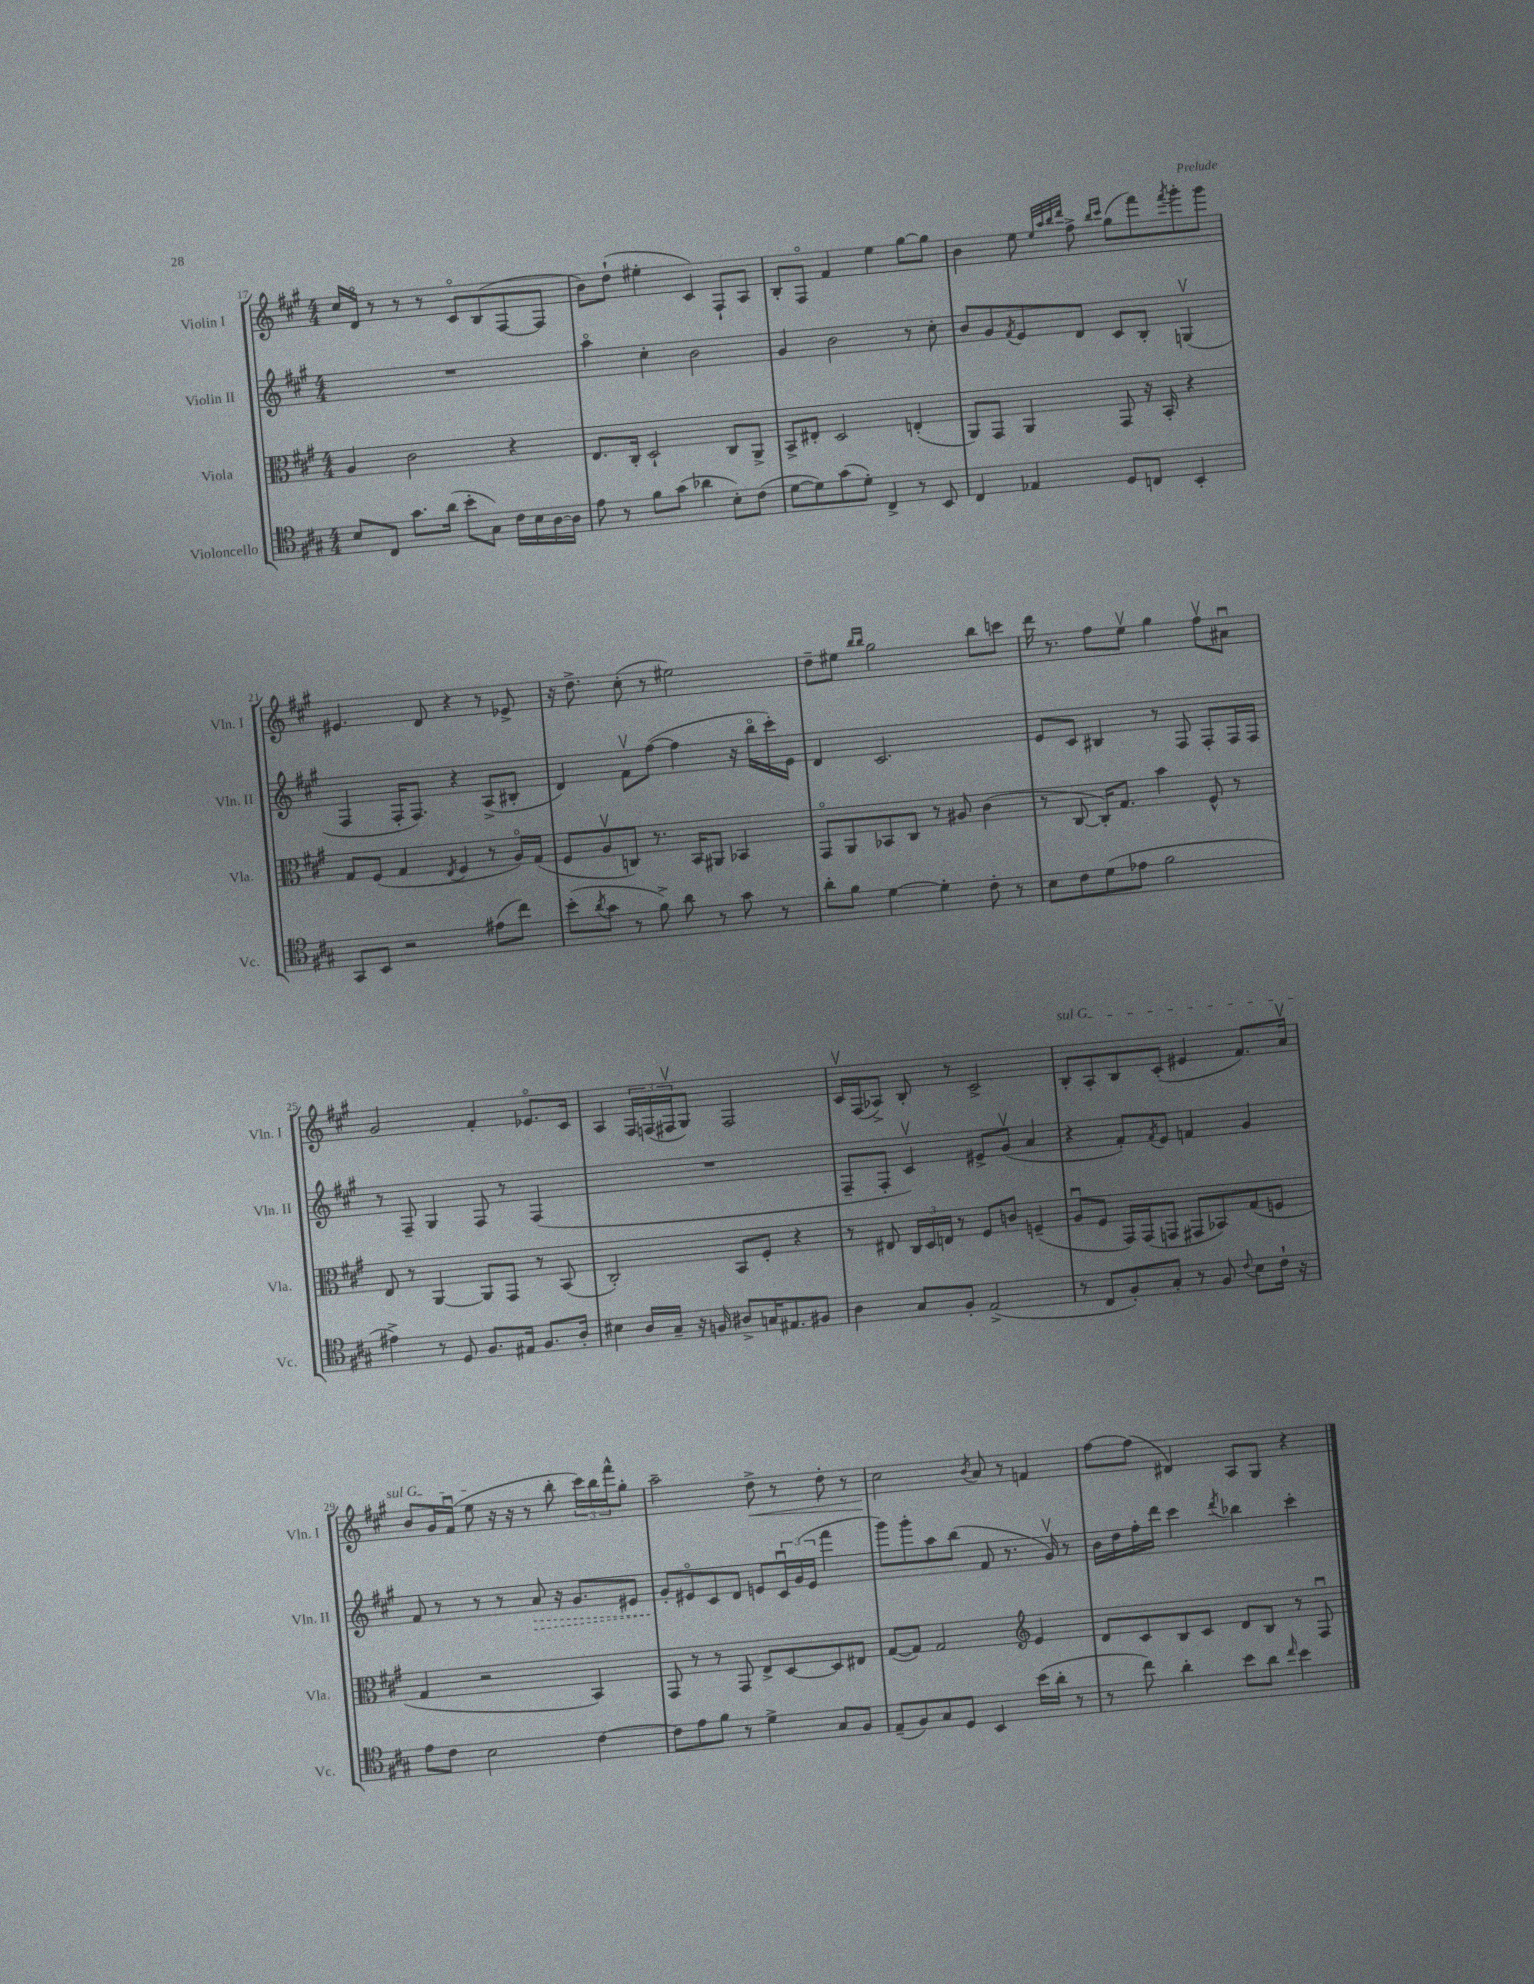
<<
\new StaffGroup <<
\new Staff = "s0" \with { instrumentName = "Violin I" shortInstrumentName = "Vln. I" } {
    \clef treble \key a \major \numericTimeSignature \time 4/4
    cis''16 d'16\flageolet r8 r8 r8 cis'8\flageolet b8( fis8~ fis8 |
    b'8) d''8-!( eis''4-. cis'4) fis8-! a8 |
    b8-. fis8\flageolet fis'4 e''4 gis''8~ gis''8 |
    b'4 e''8 \grace { e''32 a''32 b''32 d'''32 } fis''8-> \grace { b''16 cis'''16 } gis''8( fis'''8) \acciaccatura { fis'''8 } gis'''8-. gis'''8 |
    eis'4. d'8 r4 r8 ees'8-> |
    r16 d''8.-> cis''8-.( r8 eis''2) |
    d''8-- eis''8 \grace { b''16 b''16 } gis''2 b''8 c'''8 |
    d'''16 r8. fis''8 e''8\upbow gis''4 fis''8\upbow ais'8\downbow |
    gis'2 fis'4-. ees'8.\flageolet cis'16 |
    a4 \tuplet 3/2 { fis16 f16( fis16\upbow } gis8) fis2 |
    cis'16\upbow fis16( aes8->) b8-. r8 cis'2-> |
    \once \override TextSpanner.bound-details.left.text = \markup { \italic "sul G" } b8-.\startTextSpan a8-. b8 cis'8-.( eis'4 fis'8.) a'16\upbow |
    b'8 gis'16 fis'16\downbow( e''8\stopTextSpan r16 r16 r8 b''8-. \tuplet 3/2 { cis'''16) b''16 fis'''16-^ } gis''8-. |
    a''2-- d''8->\< r8 d''8-. r8 |
    cis''2\! \acciaccatura { b'8 } a'8 r8 f'4 |
    fis''8~ fis''8( dis'4) a8 gis8 r4 \bar "|." |
}
\new Staff = "s1" \with { instrumentName = "Violin II" shortInstrumentName = "Vln. II" } {
    \clef treble \key a \major \numericTimeSignature \time 4/4
    R1 |
    a''4\flageolet cis''4-. b'2 |
    gis'4 b'2 r8 cis''8-. |
    b'8 gis'8 \acciaccatura { fis'8 } e'8 d'8 cis'8 b8-. g4\upbow( |
    fis4 fis16-. fis8.) r4 a8->( bis8-. |
    d'4) fis'8\upbow fis''8~( fis''4 r16 b''16\flageolet cis'''16-.) e'16 |
    d'4 cis'2. |
    e'8 cis'8 bis4 r8 fis8 fis8-. fis16 fis16 |
    r8 fis8-- gis4 fis8 r8 fis4( |
    R1 |
    fis8-- fis8-. cis'4\upbow) eis'8-> gis'8\upbow( a'4 |
    r4 fis'8-.) \acciaccatura { fis'8 } e'8 f'4 gis'4 |
    fis'8 r8 r8 r8 \once \override Hairpin.style = #'dashed-line a'8\> r16 gis'8. eis'8 |
    gis'8-.\! eis'8\flageolet cis'8 d'8 e'8 \tuplet 3/2 { cis'16\downbow gis'16( e'16 } fis'''4 |
    gis'''8) gis'''8-. a''8 b''8( fis'8 r8. gis'16\upbow) r8 |
    b'16 d''16 fis''16-. d'''16 cis'''4 \acciaccatura { d'''8 } bes''4 cis'''4-. \bar "|." |
}
\new Staff = "s2" \with { instrumentName = "Viola" shortInstrumentName = "Vla." } {
    \clef alto \key a \major \numericTimeSignature \time 4/4
    a4 cis'2 r4 |
    e8. cis16-. d2-! cis8 a,8-> |
    b,8-> eis8-. d2 e4-.( |
    a,8) gis,8 a,4 gis,8 r16 b,16-. r4 |
    gis8 fis8( gis4 \acciaccatura { e8 } fis4 r8 a16\flageolet) gis16( |
    fis8 a8\upbow c8) r8. b,16 ais,8 bes,4 |
    gis,8\flageolet a,8 bes,8 cis8 r8 ais8 cis'4( |
    r8 cis8~ cis16-.) gis8. b'4 fis8-^ r8 |
    e8 r8 a,4~ a,8 gis,8 r8 b,8( |
    cis2-.) b,8 fis8-. r4 |
    r8 eis8 \tuplet 3/2 { cis16 d16 e16 } r8 fis8 c'8 f4--( |
    a8\downbow fis8 gis,16) gis,16( g,8 gis,8 bes,8) gis8( f8 |
    gis4 r2 b,4) |
    gis,8 r8 r8 gis,8 e8-> d8~ d8 eis8 |
    gis8~( gis8) gis2 \clef treble e'4 |
    d'8 cis'8 b8 cis'8 d'8 b8 r8 fis8\downbow \bar "|." |
}
\new Staff = "s3" \with { instrumentName = "Violoncello" shortInstrumentName = "Vc." } {
    \clef tenor \key a \major \numericTimeSignature \time 4/4
    b8 cis8 gis'8. a'16( b'8-. gis8) cis'16 b16 a16~ a16 |
    e'8 r8 fis'8 gis'8( aes'4 b8-.) cis'8( |
    d'8~ d'8) gis'8( d'8-.) cis4-> r8 b,8 |
    cis4 ees4 d8 c8 b,4-. |
    gis,8 b,8 r2 eis'8( cis''8) |
    b'8-.( \acciaccatura { a'8 } gis'8 r8 fis'8->) a'8 r8 gis'8 r8 |
    a'8-. fis'8 d'4~ d'4-. cis'8-. r8 |
    b8 cis'8 d'8( ees'8 fis'2 |
    eis'4->) r8 d8 fis8. eis16 fis8. a16-. |
    bis4 a16 gis16-- r16 f16 ais8-> g16 eis8. fis8 |
    a4 gis8 fis8-. e2->( |
    r8 cis8 fis8-.) gis8-. r8 fis8 \appoggiatura { cis'8 } b8 cis'16-! r16 |
    e'8 cis'8 b2 cis'4~ |
    cis'8 e'8 fis'8 r8 d'4-> gis8 fis8 |
    e8--( fis8) gis8 d8 b,4 b'16( a'16-. r8 |
    r8 cis''8) a'4-. b'8 a'8 \grace { cis''16 } b'4 \bar "|." |
}
>>
>>
\layout { \context { \Score currentBarNumber = #17 } }
